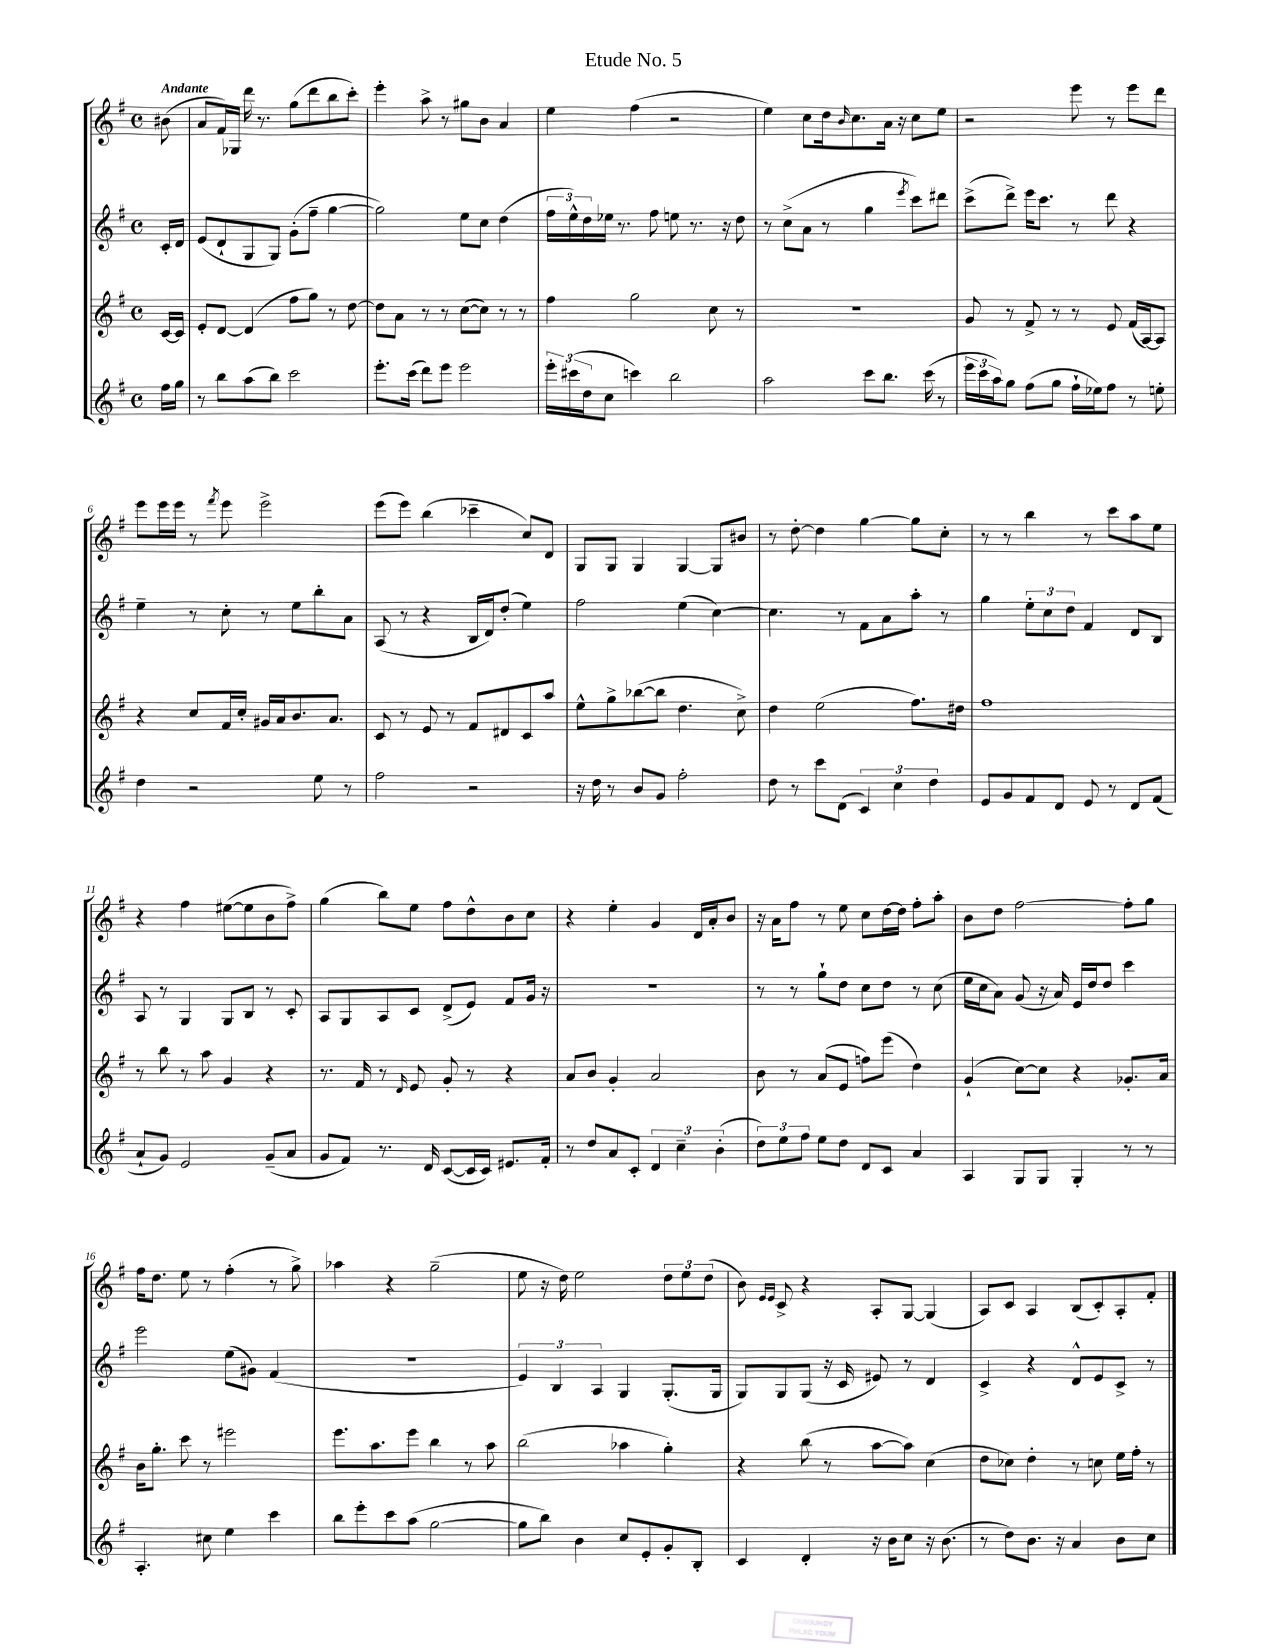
\header { title = "Etude No. 5" }
<<
\new StaffGroup <<
\new Staff = "s0" {
    \clef treble \key g \major \defaultTimeSignature \time 4/4 \partial 8 \tempo "Andante"
    bis'8( |
    a'8 fis'16) ges16 d'''16 r8. g''8( d'''8 b''8 c'''8-.) |
    e'''4-. a''8-> r8 gis''8 b'8 a'4 |
    e''4 fis''4( r2 |
    e''4) c''8 d''16 \grace { b'16 } c''8. a'16 r16 c''8 e''8 |
    r2 e'''8 r8 e'''8 d'''8 |
    e'''8 e'''16 e'''16 r8 \acciaccatura { fis'''8 } e'''8 e'''2-> |
    e'''8( e'''8) b''4( ces'''4-- c''8) d'8 |
    g8 g8 g4 g4~ g8 bis'8 |
    r8 d''8~-. d''4 g''4~ g''8 c''8-. |
    r8 r8 b''4 r8 c'''8 a''8 e''8 |
    r4 fis''4 eis''8~( eis''8 b'8 fis''8->) |
    g''4( b''8) e''8 fis''8 d''8-^ b'8 c''8 |
    r4 e''4-. g'4 d'16 a'16-. b'8 |
    r16 a'16 fis''8 r8 e''8 c''8 d''16~ d''16 fis''8-. a''8-. |
    b'8 d''8 fis''2~ fis''8-. g''8 |
    fis''16 d''8. e''8 r8 fis''4-.( r8 g''8->) |
    aes''4 r4 g''2--( |
    e''8 r16 d''16) e''2 \tuplet 3/2 { d''8 e''8 d''8( } |
    b'8) \grace { e'16 e'16 } c'8-> r4 a8-. g8~ g4( |
    a8) c'8 a4 b8( c'8-.) a8-. fis'8-. \bar "|." |
}
\new Staff = "s1" {
    \clef treble \key g \major \defaultTimeSignature \time 4/4 \partial 8
    c'16-. d'16 |
    e'8( d'8-! g8 g8) g'8-.( fis''8-- g''4~ |
    g''2) e''8 c''8 d''4( |
    \tuplet 3/2 { fis''16 e''16-^) d''16 } ees''16 r8. fis''8 e''8 r8. r16 d''8 |
    r8 c''8->( a'8 r8 g''4 \acciaccatura { e'''8 } c'''8) dis'''8 |
    c'''8->( d'''8->) e'''16 c'''8. r8 d'''8 r4 |
    e''4-- r8 c''8-. r8 e''8 b''8-. a'8 |
    a8( r8 r4 b16 d'16) d''8-.( e''4) |
    fis''2 e''4( c''4~) |
    c''4. r8 fis'8 a'8 a''8-. r8 |
    g''4 \tuplet 3/2 { e''8-. c''8 d''8 } fis'4 d'8 b8 |
    a8 r8 g4 g8 b8 r8 c'8-. |
    a8 g8 a8 c'8 d'8->( e'8) fis'8 g'16 r16 |
    R1 |
    r8 r8 g''8-! d''8 c''8 d''8 r8 c''8( |
    e''16 c''16 a'8) g'8( r16 a'16) e'16 d''16 d''8 c'''4 |
    e'''2 e''8( gis'8) fis'4( |
    R1 |
    \tuplet 3/2 { e'4) b4 a4 } g4 g8.-.( g16 |
    g8) g8 g8( r16 c'16 eis'8) r8 d'4 |
    c'4-> r4 d'8-^ e'8 c'8-> r8 \bar "|." |
}
\new Staff = "s2" {
    \clef treble \key g \major \defaultTimeSignature \time 4/4 \partial 8
    c'16~ c'16 |
    e'8-. d'8~ d'4( fis''8 g''8) r8 d''8~ |
    d''8 a'8 r8 r8 c''8~( c''8) r8 r8 |
    fis''4 g''2 c''8 r8 |
    R1 |
    g'8 r8 fis'8-> r8 r8 e'8 fis'16( a16~) a8 |
    r4 c''8 fis'16 c''16-. gis'16 a'16 b'8. a'8. |
    c'8 r8 e'8 r8 fis'8 dis'8 c'8 a''8 |
    e''8-^ g''8-> bes''8~( bes''8 d''4. c''8->) |
    d''4 e''2( fis''8.) dis''16 |
    fis''1 |
    r8 b''8 r8 a''8 g'4 r4 |
    r8. fis'16 r8 \grace { d'16 } e'8 g'8-. r8 r4 |
    a'8 b'8 g'4-. a'2 |
    b'8 r8 a'8( e'8 f''8) e'''8( d''4) |
    g'4-!( c''8~) c''8 r4 ges'8.-. a'16 |
    b'16 g''8.-. c'''8 r8 eis'''2 |
    e'''8. a''8. e'''8 b''4 r8 a''8 |
    b''2( aes''4 g''4-.) |
    r4 b''8( r8 a''8~ a''8) c''4( |
    d''8 ces''8) d''4-. r8 c''8 e''16 fis''16-. r8 \bar "|." |
}
\new Staff = "s3" {
    \clef treble \key g \major \defaultTimeSignature \time 4/4 \partial 8
    fis''16 g''16 |
    r8 b''8 a''8( b''8) c'''2 |
    e'''8.-. c'''16( d'''8) e'''8 e'''2 |
    \tuplet 3/2 { e'''16-. cis'''16( d''16 } c''8 c'''4) b''2 |
    a''2 c'''8 b''8. c'''16( r8 |
    \tuplet 3/2 { e'''16 c'''16 a''16) } g''8 fis''8( g''8 fis''16-! ees''16) fis''8 r8 e''8-. |
    d''4 r2 e''8 r8 |
    fis''2 r2 |
    r16 d''16 r8 b'8 g'8 fis''2-. |
    d''8 r8 c'''8 d'8( \tuplet 3/2 { c'4) c''4 d''4 } |
    e'8 g'8 fis'8 d'8 e'8 r8 d'8 fis'8( |
    a'8-! g'8) e'2 g'8--( a'8 |
    g'8 fis'8) r8. d'16 c'8~( c'16 c'16) eis'8. fis'16-. |
    r8 d''8 a'8 c'8-. \tuplet 3/2 { d'4 c''4-- b'4-.( } |
    \tuplet 3/2 { d''8) e''8 fis''8 } e''8 d''8 d'8 c'8 a'4 |
    a4 g8 g8 g4-. r8 r8 |
    a4.-. cis''8 e''4 c'''4 |
    b''8 e'''8-. c'''8 a''8( g''2~ |
    g''8 b''8) b'4 c''8 e'8-. g'8-. b8-. |
    c'4 d'4-. r16 b'16 c''8 r16 b'8.( |
    r8 d''8) b'8. r16 a'4 b'8 c''8 \bar "|." |
}
>>
>>
